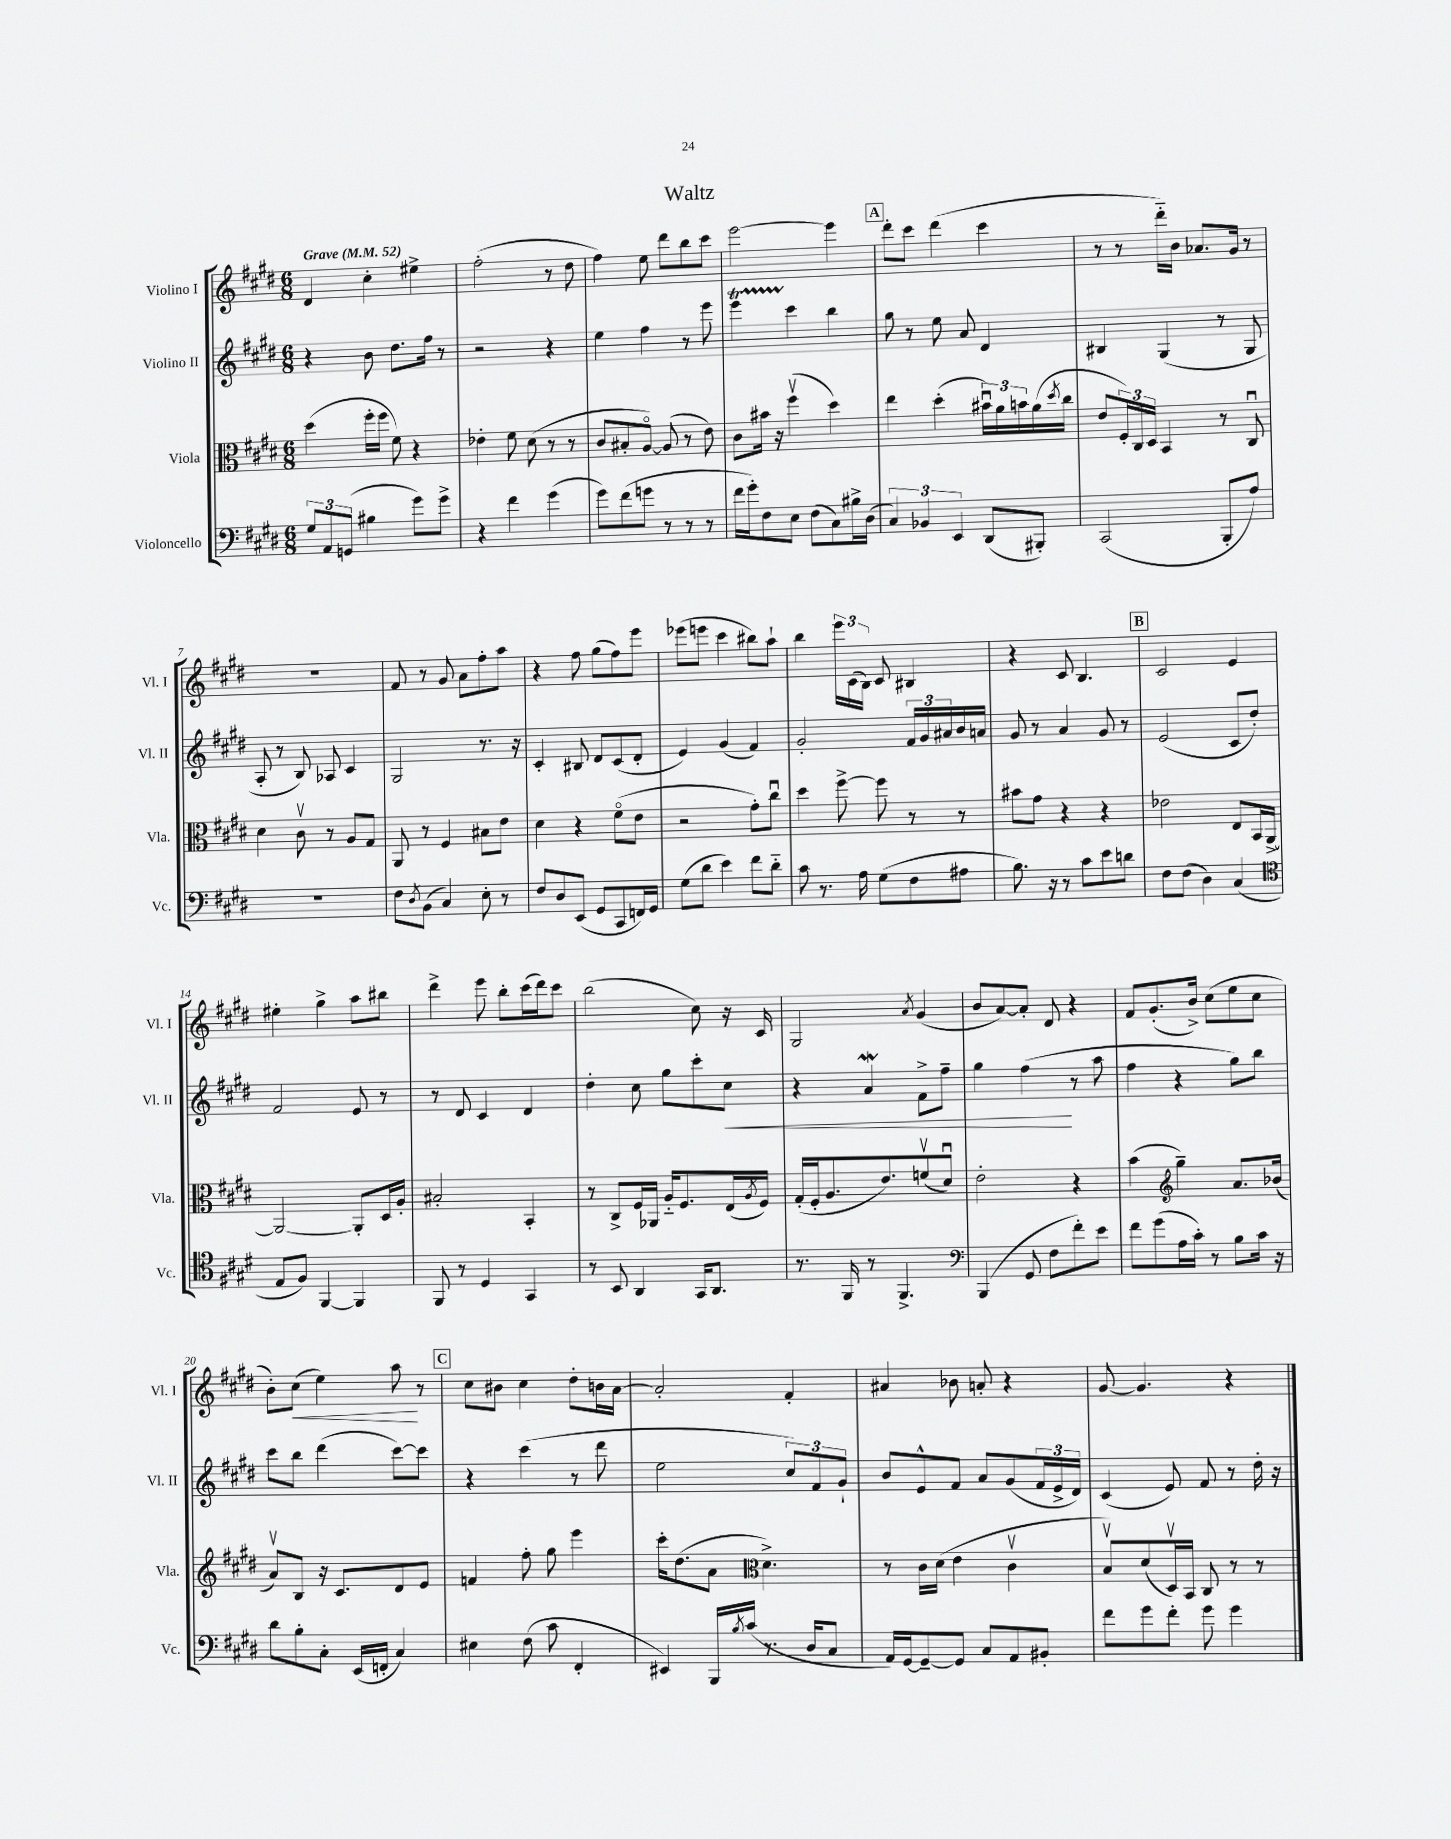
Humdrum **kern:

**kern	**kern	**kern	**dynam	**kern	**dynam
*part4	*part3	*part2	*part2	*part1	*part1
*staff4	*staff3	*staff2	*staff2	*staff1	*staff1
*I"Violoncello	*I"Viola	*I"Violino II	*	*I"Violino I	*
*I'Vc.	*I'Vla.	*I'Vl. II	*	*I'Vl. I	*
*clefF4	*clefC3	*clefG2	*	*clefG2	*
*k[f#c#g#d#]	*k[f#c#g#d#]	*k[f#c#g#d#]	*	*k[f#c#g#d#]	*
*M6/8	*M6/8	*M6/8	*	*M6/8	*
*MM52	*MM52	*MM52	*	*MM52	*
=1	=1	=1	=1	=1	=1
!	!	!	!	!LO:TX:a:B:t=Grave	!
12G#/L	(4dd#\	4r	.	4d#/	.
12AA/	.	.	.	.	.
(12GGn/J	.	.	.	.	.
4B#X\	16ff#'\LL	8b\	.	4cc#'\	.
.	16ff#\JJ	.	.	.	.
.	8f#\)	8.dd#\L	.	.	.
8g#\L)	4r	.	.	4ee#X^\	.
.	.	16ff#\Jk	.	.	.
8g#^\J	.	8r	.	.	.
=2	=2	=2	=2	=2	=2
4r	4e-X'\	2r	.	(2ff#'\	.
4f#\	8f#\	.	.	.	.
.	(8d#\	.	.	.	.
(4g#\	8r	4r	.	8r	.
.	8r	.	.	8dd#\	.
=3	=3	=3	=3	=3	=3
8g#\L)	8c#/L	4ee\	.	4ff#\)	.
(8f#\	8B#X'/	.	.	.	.
8gn\J	[8A/J)	4ff#\	.	8ee\	.
8r	(8A/]	.	.	8ddd#\L	.
8r	8r	8r	.	8bb\	.
8r	8e\)	8eee\	.	8ccc#\J	.
=4	=4	=4	=4	=4	=4
16f#\LL	8c#\L	4eeeT\	.	[2eee\	.
16g#'\J)	.	.	.	.	.
8F#\	16b#X\Jk	.	.	.	.
.	16r	.	.	.	.
8E\J	(4ff#v\	4ccc#\	.	.	.
(8F#\L	.	.	.	.	.
8C#\)	4dd#\)	4bb\	.	4eee\]	.
16B#X^\L	.	.	.	.	.
(16D#\JJ	.	.	.	.	.
!!LO:REH:place=s1:t=A
=5	=5	=5	=5	=5	=5
6C#/)	4ee\	8gg#\	.	8ddd#'\L	.
.	.	8r	.	8ccc#\J	.
6BB-X/	.	.	.	.	.
.	(4dd#'\	8ee\	.	(4ddd#\	.
6EE/	.	.	.	.	.
.	.	8a/	.	.	.
(8DD#/L	24b#Xu\LL)	4d#/	.	4ccc#\	.
.	24a\	.	.	.	.
.	24bn\	.	.	.	.
8BBB#X'/J)	(16a\	.	.	.	.
.	8qdd#/	.	.	.	.
.	16cc#\JJ	.	.	.	.
=6	=6	=6	=6	=6	=6
(2CC#/	8e/L	4B#X/	.	8r	.
.	24F#'/L)	.	.	8r	.
.	24C#/	.	.	.	.
.	24D#/JJ	.	.	.	.
.	4BB/	(4G#/	.	16ddd#\LL)	.
.	.	.	.	16b\JJ	.
.	.	.	.	8.a-X/L	.
8BBB'/L	8r	8r	.	.	.
.	.	.	.	16g#/Jk	.
8A/J)	8C#u/	8G#/	.	8r	.
!!LO:LB:g=z
=7	=7	=7	=7	=7	=7
2.r	4d#\	8A'/	.	2.r	.
.	.	8r	.	.	.
.	8c#v\	8B/)	.	.	.
.	8r	8A-X/	.	.	.
.	8A/L	4c#/	.	.	.
.	8G#/J	.	.	.	.
=8	=8	=8	=8	=8	=8
8F#\L	8AA/	2G#/	.	8f#/	.
8qD#/	.	.	.	.	.
(8BB\J	8r	.	.	8r	.
4C#/)	4F#/	.	.	8g#/	.
.	.	.	.	8a\L	.
8E'\	8B#X\L	8.r	.	8ff#'\	.
8r	8e\J	.	.	8aa\J	.
.	.	16r	.	.	.
=9	=9	=9	=9	=9	=9
8F#/L	4d#\	4c#'/	.	4r	.
8D#/	.	.	.	.	.
(8EE/J	4r	8B#X/	.	8ff#\	.
8GG#/L	.	8d#/L	.	(8gg#\L	.
8CC#/	(8f#\L	(8c#/	.	8ff#\)	.
16FFn/L)	8e\J	8d#'/J	.	8eee\J	.
16GG#/JJ	.	.	.	.	.
=10	=10	=10	=10	=10	=10
(8G#\L	2r	4e/)	.	(8eee-X\L	.
8d#\J	.	.	.	8eeen\J	.
4e\)	.	(4g#/	.	4ccc#\	.
8f#\L	8g#'\L)	4f#/)	.	8bb#X\L)	.
8d#\J	8cc#u\J	.	.	8aa`\J	.
=11	=11	=11	=11	=11	=11
8c#\	4dd#\	2g#'/	.	4bb\	.
8.r	.	.	.	.	.
.	[8ff#^\	.	.	24eee\LL	.
.	.	.	.	(24c#\	.
16A\	.	.	.	.	.
.	.	.	.	24B\JJ)	.
(8G#\L	8ff#\]	.	.	8c#/	.
8F#\	8r	24f#/LL	.	4B#X/	.
.	.	24g#/	.	.	.
.	.	24a#X/	.	.	.
8A#X\J	8r	16b/	.	.	.
.	.	16an/JJ	.	.	.
=12	=12	=12	=12	=12	=12
8.B\)	8b#X\L	8g#/	.	4r	.
.	8g#\J	8r	.	.	.
16r	.	.	.	.	.
8r	4r	4a/	.	8c#/	.
8c#\L	.	.	.	4.B/	.
8e\	4r	8g#/	.	.	.
8dn\J	.	8r	.	.	.
!!LO:REH:place=s1:t=B
=13	=13	=13	=13	=13	=13
8F#\L	2e-X\	(2e/	.	2c#/	.
(8F#\J	.	.	.	.	.
4D#\)	.	.	.	.	.
(4C#/	8E/L	8c#/L	.	4e/	.
.	16BB/L	8dd#'/J)	.	.	.
.	[16AA^/JJ	.	.	.	.
!!LO:LB:g=z
=14	=14	=14	=14	=14	=14
*clefC4	*	*	*	*	*
8E/L	2AA/_	2f#/	.	4ee#X'\	.
8F#/J)	.	.	.	.	.
[4FF#/	.	.	.	4gg#^\	.
4FF#/]	8AA'/L]	8e/	.	8aa\L	.
.	16D#/L	8r	.	8bb#X\J	.
.	16A'/JJ	.	.	.	.
=15	=15	=15	=15	=15	=15
8FF#/	2B#X'/	8r	.	4ddd#^\	.
8r	.	8d#/	.	.	.
4D#/	.	4c#/	.	8eee\	.
.	.	.	.	8bb'\L	.
4GG#/	4BB'/	4d#/	.	(16ccc#\L	.
.	.	.	.	16ddd#\J)	.
.	.	.	.	8ccc#\J	.
=16	=16	=16	=16	=16	=16
8r	8r	4dd#'\	.	(2bb\	.
8BB/	8C#^/L	.	.	.	.
4AA/	16F#/L	8cc#\	.	.	.
.	16AA-X/JJ	.	.	.	.
.	16A/KL	8gg#\L	.	.	.
.	8.F#/	.	.	.	.
16GG#/KL	.	8ccc#'\	.	8cc#\)	.
8.AA/J	.	.	.	.	.
!	!	!	!LO:HP:b	!	!
.	(16E/L	8cc#\J	<	16r	.
.	8qA/	.	.	.	.
.	16F#/JJ)	.	.	16c#/	.
=17	=17	=17	=17	=17	=17
8.r	(16G#'/LL	4r	.	2G#/	.
.	16F#'/J	.	.	.	.
.	8.A/	.	.	.	.
16FF#/	.	.	.	.	.
8r	.	4aw/	.	.	.
.	8.e/)	.	.	.	.
4.FF#^/	.	.	.	.	.
.	.	.	.	8qa/	.
.	(8fnv/	8f#^\L	.	(4g#/	.
.	8d#u/J)	8ff#~\J	.	.	.
=18	=18	=18	=18	=18	=18
*clefF4	*	*	*	*	*
(4BBB/	2e'\	4gg#\	.	8b/L	.
.	.	.	.	[8a/)	.
8GG#/	.	(4ff#\	.	8a'/J]	.
8F#\L	.	.	.	8d#/	.
8f#'\)	4r	8r	[	4r	.
8e\J	.	8aa\	.	.	.
=19	=19	=19	=19	=19	=19
8f#\L	(4b\	4ff#\	.	8f#/L	.
(8g#\	.	.	.	(8.g#'/	.
*	*clefG2	*	*	*	*
16A\L	4gg#~\)	4r	.	.	.
16c#'\JJ)	.	.	.	16b^/Jk)	.
8r	.	.	.	(8cc#\L	.
8B\L	8.a/L	8gg#\L)	.	8ee\	.
16c#\Jk	.	8bb\J	.	8cc#\J	.
16r	(16b-X/Jk	.	.	.	.
!!LO:LB:g=z
=20	=20	=20	=20	=20	=20
8d#\L	8av/L)	8ccc#\L	.	8b'\L)	.
!	!	!	!	!	!LO:HP:b
8B'\	8B/J	8bb\J	.	(8cc#\J	<
8C#'\J	16r	(4ddd#\	.	4ee\)	.
.	8.c#/L	.	.	.	.
(16EE/LL	.	.	.	.	.
16FFn'/JJ	.	.	.	.	.
4C#/)	8d#/	[8ccc#\L)	.	8aa\	.
.	8e/J	8ccc#\J]	.	8r	[
!!LO:REH:place=s1:t=C
=21	=21	=21	=21	=21	=21
4E#X\	4fn/	4r	.	8cc#\L	.
.	.	.	.	8b#X\J	.
(8F#\	8ff#'\	(4ccc#\	.	4cc#\	.
8c#\	8gg#\	.	.	.	.
4FF#'/	4eee\	8r	.	8dd#'\L	.
.	.	8ddd#\	.	16bn\L	.
.	.	.	.	[16a\JJ	.
=22	=22	=22	=22	=22	=22
4EE#X/)	16ccc#'\KL	2ee\	.	2a'/]	.
.	(8.dd#\	.	.	.	.
16BBB/LL	8a\J	.	.	.	.
8qB/	.	.	.	.	.
(16c#/JJ	.	.	.	.	.
*	*clefC3	*	*	*	*
8.r	4.d#^\)	.	.	.	.
.	.	12cc#/L)	.	4f#'/	.
16D#/KL	.	.	.	.	.
.	.	12f#/	.	.	.
8C#/J	.	.	.	.	.
.	.	12g#`/J	.	.	.
=23	=23	=23	=23	=23	=23
16AA/LL)	8r	8b/L	.	4a#X/	.
[16GG#/J	.	.	.	.	.
8GG#~/_	16c#\LL	8e^^/	.	.	.
.	(16d#\JJ	.	.	.	.
8GG#/J]	4e\	8f#/J	.	8b-X\	.
8C#/L	.	8a/L	.	8an'/	.
8AA/	4c#v\	(8g#/	.	4r	.
8BB#X'/J	.	24f#/L	.	.	.
.	.	24e^/	.	.	.
.	.	24d#/JJ)	.	.	.
=24	=24	=24	=24	=24	=24
8f#\L	8Bv/L)	(4c#/	.	[8g#/	.
8g#\	(8d#/	.	.	4.g#/]	.
8f#'\J	16D#v/L)	8e/)	.	.	.
.	16BB/JJ	.	.	.	.
8g#\	8C#/	8f#/	.	.	.
4g#\	8r	8r	.	4r	.
.	8r	16dd#'\	.	.	.
.	.	16r	.	.	.
==	==	==	==	==	==
*-	*-	*-	*-	*-	*-
